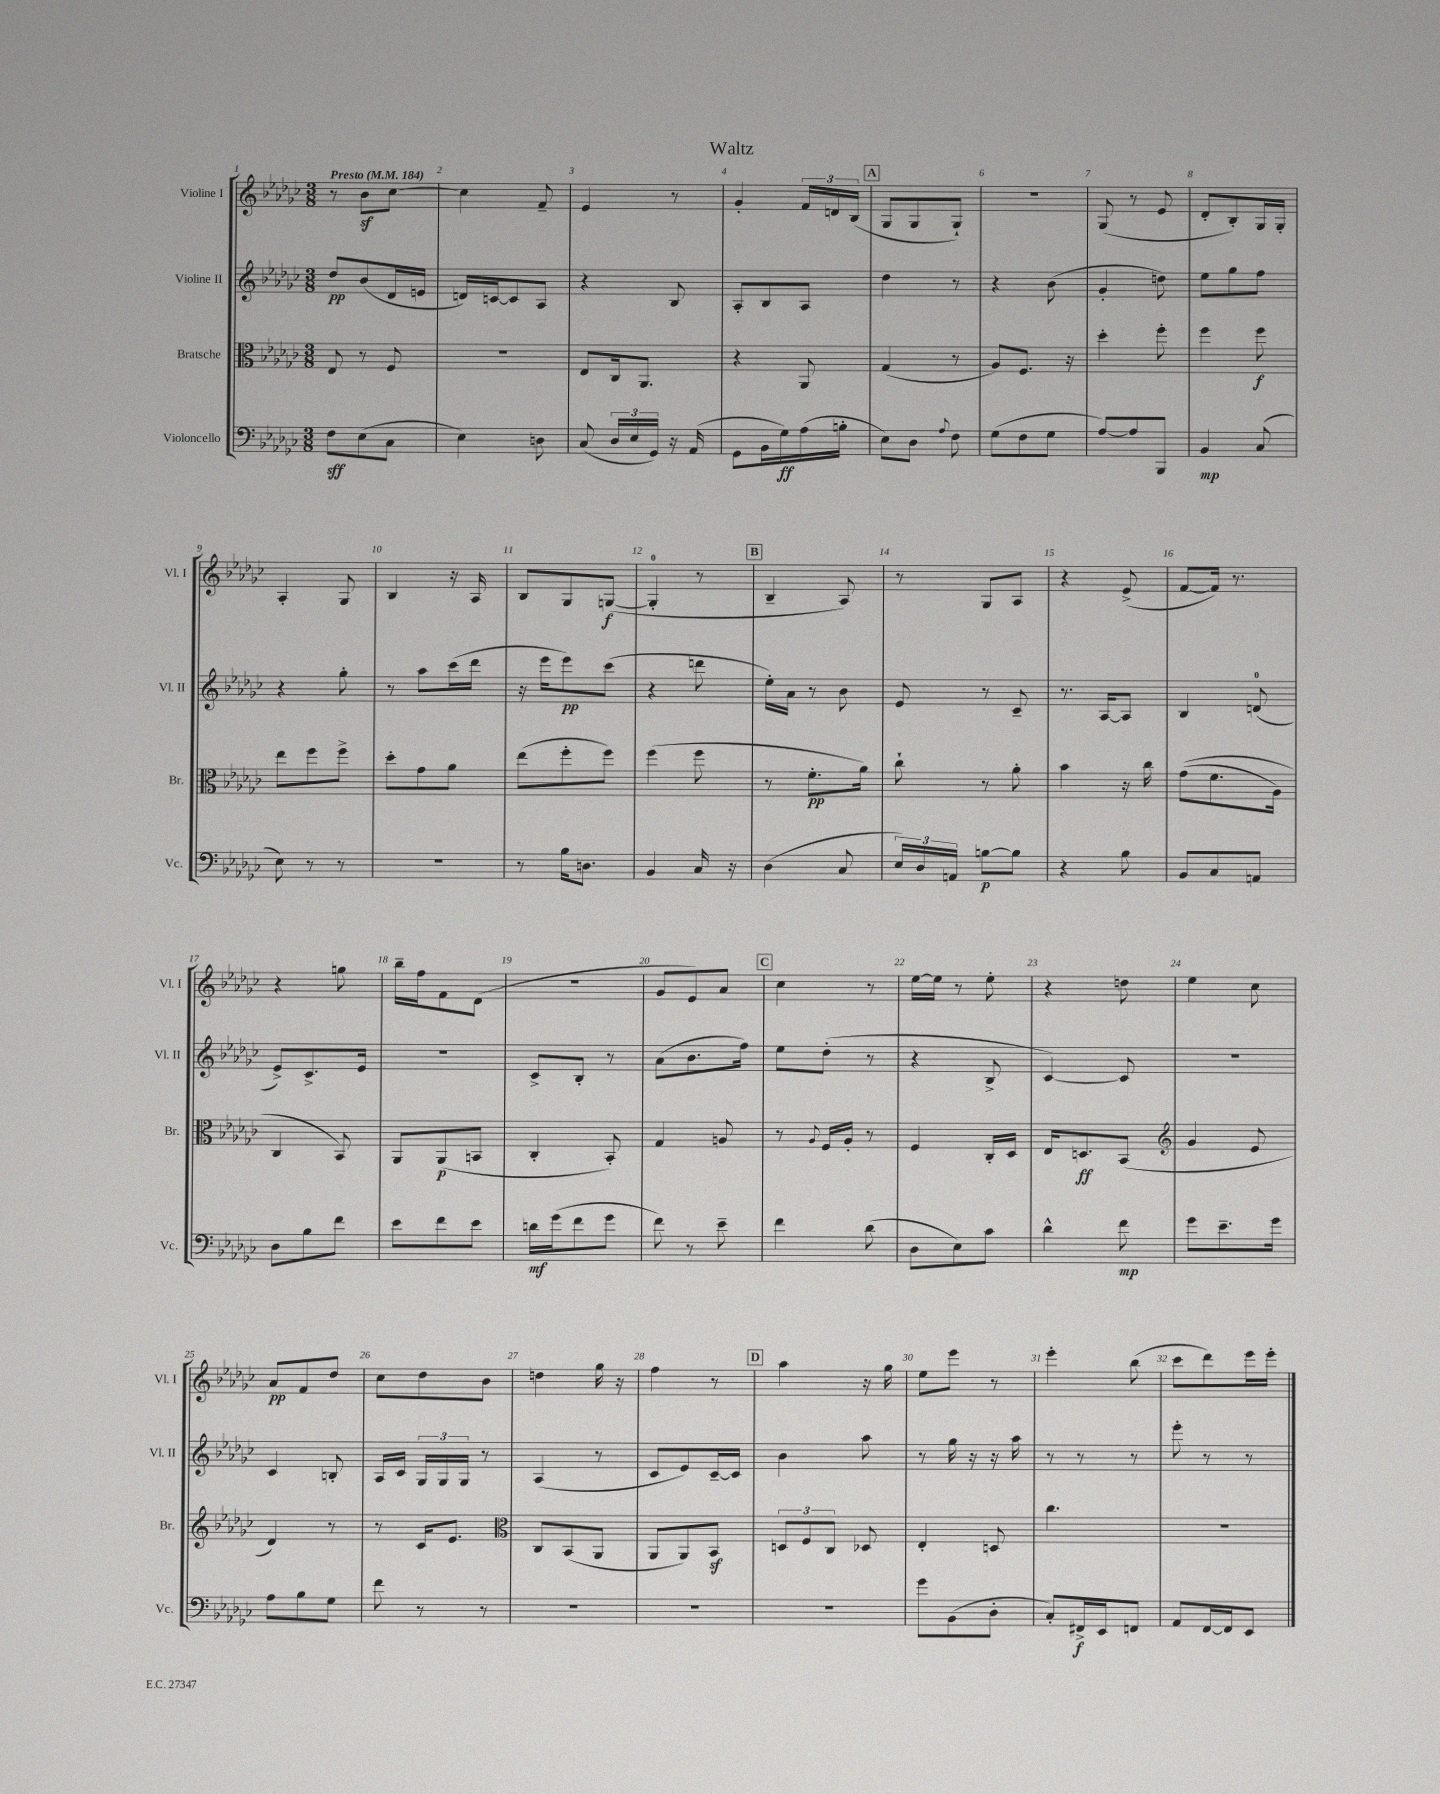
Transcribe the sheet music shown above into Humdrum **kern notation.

**kern	**kern	**kern	**kern
*staff4	*staff3	*staff2	*staff1
*clefF4	*clefC3	*clefG2	*clefG2
*k[b-e-a-d-g-c-]	*k[b-e-a-d-g-c-]	*k[b-e-a-d-g-c-]	*k[b-e-a-d-g-c-]
*M3/8	*M3/8	*M3/8	*M3/8
*MM184	*MM184	*MM184	*MM184
8F\L	8E-/	8dd-/L	8r
(8E-\	8r	(8b-/	8b-\L
8C-\J	8F/	16d-/L	[8cc-\J
.	.	16e/JJ	.
=	=	=	=
4E-\)	4.r	16d/LL)	4cc-\]
.	.	[16c/J	.
.	.	8c/]	.
8D\	.	8A-/J	8f~/
=	=	=	=
(8C-/	8E-/L	4r	4e-/
24D-/LL	16C-/k	.	.
24E-/	.	.	.
.	8.AA-/J	.	.
24GG-/JJ)	.	.	.
16r	.	8B-/	8r
(16AA-/	.	.	.
=	=	=	=
8GG-\L	4r	8A-'/L	4g-'/
16BB-\L	.	8B-/	.
16G-\)	.	.	.
(16A-\	8AA-/	8A-/J	24f/LL
.	.	.	24d/
16B'\JJ	.	.	.
.	.	.	(24B-/JJ
=	=	=	=
8E-\L)	(4G-/	4dd-\	8G-/L
8D-\J	.	.	8G-/
8qqA-/	.	.	.
8F\	8r	8r	8G-`/J)
=	=	=	=
(8G-\L	8A-/L)	4r	4.r
8F\	8.F/J	.	.
8G-\J	.	(8b-\	.
.	16r	.	.
=	=	=	=
[8A-/L)	4dd-'\	4g-'/	(8G-/
8A-/]	.	.	8r
8BBB-/J	8ff'\	8dd\)	8e-/
=	=	=	=
4BB-/	4ff\	8ee-\L	8d-'/L
.	.	8gg-\	8B-'/)
(8C-/	8ff\	8ff\J	16G-/L
.	.	.	16G-'/JJ
=	=	=	=
8E-\)	8ee-\L	4r	4A-'/
8r	8ff\	.	.
8r	8ff^\J	8gg-'\	8G-/
=	=	=	=
4.r	8dd-'\L	8r	4B-/
.	8g-\	8aa-\L	.
.	8a-\J	(16ccc-\L	16r
.	.	16ddd-\JJ	16A-/
=	=	=	=
8r	(8ee-\L	16r	8B-/L
.	.	16eee-\LK	.
16B-\LK	8ff'\	8eee-\)	8G-/
8.D\J	.	.	.
.	8ff\J)	(8ccc-\J	([8G/J
=	=	=	=
4BB-/	(4ff\	4r	4G'/]
16C-/	8ff\	8ddd\	8r
16r	.	.	.
=	=	=	=
(4D-\	8r	16ee-'\LL)	4B-~/
.	.	16a-\JJ	.
.	8.f'\L	8r	.
8C-/	.	8b-\	8A-/)
.	16a-\Jk)	.	.
=	=	=	=
24E-/LL)	8cc-`\	8e-/	8r
24D-/	.	.	.
24AA/JJ	.	.	.
[8B\L	8r	8r	8G-/L
8B\]J	8a-'\	8c-~/	8A-/J
=	=	=	=
4r	4b-\	8.r	4r
.	.	[16A-/LK	.
8B-\	16r	8A-/]J	(8e-^/
.	16cc-\	.	.
=	=	=	=
8BB-/L	&((8g-\L	4B-/	[8f/L
8C-/	8.f\	.	16f/]Jk)
.	.	.	8.r
8AA/J	.	(8d/	.
.	16A-\Jk)	.	.
=	=	=	=
8D-\L	4C-/	8e-^/L)	4r
8B-\	.	8.c-^/	.
8f\J	8BB-/&)	.	8gg\
.	.	16e-/Jk	.
=	=	=	=
8e-\L	8AA-/L	4.r	16bb-~\LL
.	.	.	16ff\J
8f\	(8AA-/	.	8f\
8e-\J	8BB/J	.	(8d-\J
=	=	=	=
16d\LL	4C-'/	8c-^/L	4.r
(16g-\J	.	.	.
8f\	.	8B-'/J	.
8g-\J	8BB-'/)	8r	.
=	=	=	=
8f\)	4G-/	(8a-\L	8g-/L
8r	.	8.b-\	8e-/)
8e-~\	8A/	.	8a-/J
.	.	16ff\Jk)	.
=	=	=	=
4f\	8r	8ee-\L	4cc-\
.	8qqA-/	.	.
.	16F/LL	(8dd-'\J	.
.	16A-'/JJ	.	.
(8d-\	8r	8r	8r
=	=	=	=
8D-\L	4F/	4r	[16ee-\LL
.	.	.	16ee-\]JJ
8E-\)	.	.	8r
8c-\J	16C-'/LL	8B-^/	8ee-'\
.	16D-/JJ	.	.
=	=	=	=
4d-^^\	16E-/LK	[4c-/)	4r
.	8.D/	.	.
8f\	(8BB-/J	8c-/]	8dd\
=	=	=	=
*	*clefG2	*	*
8g-\L	4g-/	4.r	4ee-\
8.e-~\	.	.	.
.	8e-/	.	8cc-\
16g-\Jk	.	.	.
=	=	=	=
8A-\L	4d-/)	4c-/	8a-/L
8B-\	.	.	8f/
8G-\J	8r	8B'/	8dd-/J
=	=	=	=
8f\	8r	16A-/LL	8cc-\L
.	.	16c-/JJ	.
8r	16c-/LK	24G-/LL	8dd-\
.	.	24G-/	.
.	8.e-/J	.	.
.	.	24G-/JJ	.
8r	.	8r	8b-\J
=	=	=	=
*	*clefC3	*	*
4.r	8C-/L	(4A-/	4dd\
.	(8BB-/	.	.
.	8AA-/J	8r	16gg-\
.	.	.	16r
=	=	=	=
4.r	8AA-/L	8c-/L	4ff\
.	8AA-/)	8e-/)	.
.	8BB-/J	[16c-~/L	8r
.	.	16c-/]JJ	.
=	=	=	=
4.r	12D/L	4b-\	4aa-\
.	12F/	.	.
.	12C-/J	.	.
.	8D-/	8aa-\	16r
.	.	.	16gg-\
=	=	=	=
8g-\L	4E-'/	8r	8ee-\L
(8BB-\	.	16gg-\	8eee-\J
.	.	16r	.
8D-'\J	8D/	16r	8r
.	.	16aa-\	.
=	=	=	=
8C-'/L)	4.cc-\	8r	4eee-'\
16FF#^/L	.	8r	.
16EE-/J	.	.	.
8FF/J	.	8r	(8bb-\
=	=	=	=
8AA-/L	4.r	8eee-'\	8ccc-\L
[16FF/L	.	8r	8ddd-\)
16FF/]J	.	.	.
8EE-/J	.	8r	16eee-\L
.	.	.	16eee-'\JJ
==	==	==	==
*-	*-	*-	*-
